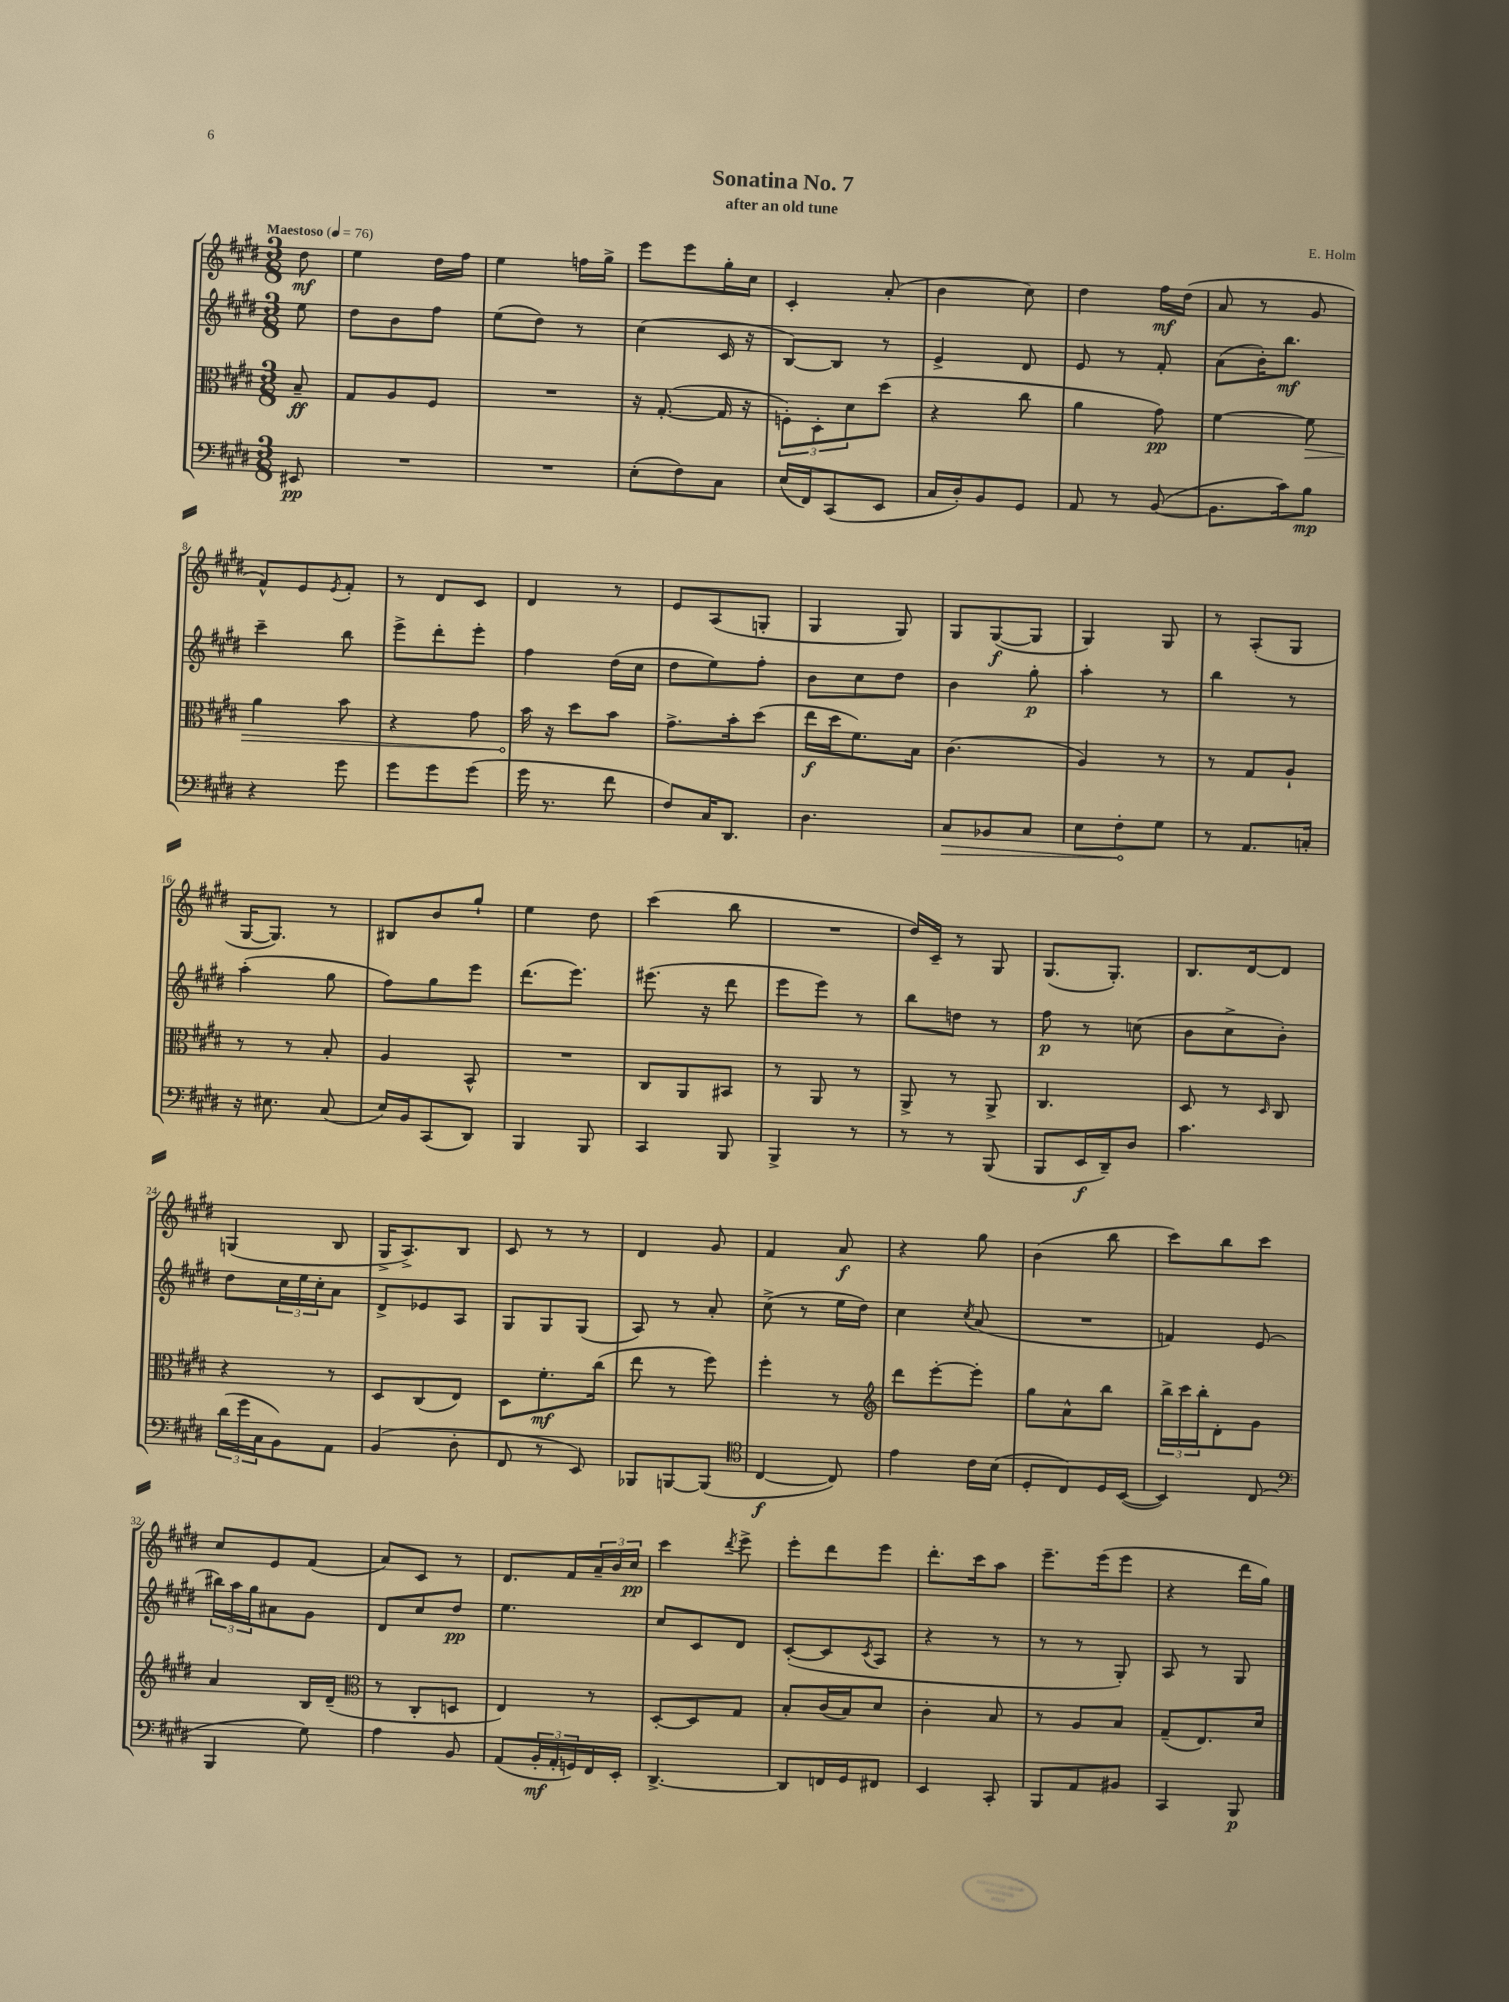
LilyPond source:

\header { title = "Sonatina No. 7" composer = "E. Holm" subtitle = "after an old tune" }
<<
\new StaffGroup <<
\new Staff = "s0" {
    \clef treble \key e \major \numericTimeSignature \time 3/8 \partial 8 \tempo "Maestoso" 4 = 76
    dis''8\mf |
    e''4 dis''16 fis''16 |
    e''4 f''16 gis''16-> |
    e'''8 e'''8 gis''16-. cis''16 |
    cis'4-. a'8-.( |
    b'4 cis''8) |
    dis''4 fis''16\mf dis''16( |
    a'8 r8 gis'8 |
    fis'8-^) e'8 \acciaccatura { e'8 } fis'8-. |
    r8 dis'8 cis'8 |
    dis'4 r8 |
    e'8 a8( g8-. |
    gis4 gis8) |
    gis8 gis8~\f( gis8 |
    gis4) gis8 |
    r8 a8-.( gis8 |
    gis16~ gis8.) r8 |
    bis8 b'8 gis''8-! |
    e''4 dis''8 |
    cis'''4( b''8 |
    R4. |
    dis''16) cis'16-- r8 gis8 |
    gis8.( gis8.-.) |
    b8. dis'16~ dis'8 |
    g4( b8 |
    gis16-> a8.->) b8 |
    cis'8 r8 r8 |
    dis'4 gis'8 |
    fis'4 a'8\f |
    r4 gis''8 |
    b'4( b''8 |
    cis'''8) b''8 cis'''8 |
    cis''8 e'8 fis'8( |
    a'8) cis'8 r8 |
    dis'8. fis'16 \tuplet 3/2 { a'16-- b'16 cis''16\pp } |
    cis'''4 \acciaccatura { dis'''8 } e'''8-> |
    e'''8-. dis'''8 e'''8 |
    dis'''8.-. cis'''16 a''8 |
    e'''8.-- e'''16( e'''8 |
    r4 dis'''16 gis''16) \bar "|." |
}
\new Staff = "s1" {
    \clef treble \key e \major \numericTimeSignature \time 3/8 \partial 8
    e''8 |
    dis''8 b'8 fis''8 |
    e''8( dis''8) r8 |
    cis''4( cis'16 r16 |
    b8~) b8 r8 |
    e'4-> dis'8 |
    e'8 r8 fis'8-. |
    a'8( b'16-.) b''8.\mf |
    cis'''4-- b''8 |
    e'''8-> dis'''8-. e'''8-. |
    fis''4 dis''16( cis''16 |
    dis''8 e''8) fis''8-. |
    b'8 cis''8 dis''8 |
    b'4 gis''8-.\p |
    a''4-. r8 |
    b''4 r8 |
    a''4-.( gis''8 |
    fis''8) gis''8 e'''8 |
    dis'''8.( e'''8.) |
    eis'''8.( r16 dis'''8 |
    e'''8 e'''8) r8 |
    b''8 d''8 r8 |
    fis''8\p r8 c''8( |
    b'8 cis''8-> b'8-.) |
    dis''8 \tuplet 3/2 { cis''16 e''16 cis''16-. } a'8 |
    dis'8-> ees'8 a8 |
    gis8 gis8 gis8( |
    a8) r8 a'8-. |
    cis''8->( r8 e''16 dis''16) |
    cis''4 \acciaccatura { cis''8 } a'8( |
    R4. |
    f'4) e'8( |
    \tuplet 3/2 { bis''16) a''16 gis''16 } ais'8 gis'8 |
    dis'8 cis''8 dis''8\pp |
    e''4. |
    cis''8 cis'8 dis'8 |
    cis'8~-.( cis'8 \acciaccatura { cis'8 } a8 |
    r4 r8 |
    r8 r8 gis8-.) |
    a8 r8 gis8 \bar "|." |
}
\new Staff = "s2" {
    \clef alto \key e \major \numericTimeSignature \time 3/8 \partial 8
    b8--\ff |
    gis8 a8 fis8 |
    R4. |
    r16 gis8.~-.( gis16 r16 |
    \tuplet 3/2 { f8-.) dis8-. dis'8 } dis''8( |
    r4 cis''8 |
    a'4 gis'8\pp) |
    fis'4~ \once \override Hairpin.circled-tip = ##t fis'8\> |
    a'4 b'8 |
    r4 gis'8 |
    b'16\! r16 dis''8 b'8 |
    gis'8.-> b'16-. dis''8( |
    e''16\f dis''16 fis'8.) b16 |
    cis'4.( |
    a4) r8 |
    r8 gis8 a8-! |
    r8 r8 b8-. |
    a4 b,8-^ |
    R4. |
    cis8 a,8 bis,8 |
    r8 a,8 r8 |
    a,8-> r8 a,8-> |
    cis4. |
    dis8 r8 \grace { dis16 } cis8 |
    r4 r8 |
    dis8 cis8( e8) |
    dis8 fis'8.-.\mf cis''16( |
    e''8 r8 fis''8) |
    fis''4-. r8 |
    \clef treble dis'''8 e'''8~-. e'''8-. |
    gis''8 a'8-^ b''8 |
    \tuplet 3/2 { b''16-> cis'''16 b''16-. } dis'8-. gis'8 |
    a'4 b16 dis'16--( |
    \clef alto r8 cis8-. d8 |
    e4) r8 |
    dis8~-. dis8 gis8 |
    b8-. cis'16( b16) dis'8 |
    cis'4-. b8 |
    r8 a8 b8 |
    gis8--( e8.) dis'16 \bar "|." |
}
\new Staff = "s3" {
    \clef bass \key e \major \numericTimeSignature \time 3/8 \partial 8
    eis,8\pp |
    R4. |
    R4. |
    e8-.( fis8) cis8 |
    e16( fis,16) cis,8( e,8 |
    cis16 dis16-.) b,8 gis,8 |
    a,8 r8 b,8~( |
    b,8. cis'16) b8\mp |
    r4 gis'8 |
    gis'8 gis'8 gis'8( |
    gis'16 r8. fis'8 |
    fis8) cis16 dis,8. |
    dis4. |
    \once \override Hairpin.circled-tip = ##t cis8\> bes,8 cis8 |
    e8 fis8-.\! gis8 |
    r8 a,8. c16-. |
    r16 eis8. cis8( |
    e16) b,16 cis,8( dis,8) |
    b,,4 b,,8 |
    cis,4 b,,8 |
    b,,4-> r8 |
    r8 r8 b,,8( |
    b,,8 e,16\f dis,16--) dis8 |
    cis'4. |
    \tuplet 3/2 { dis'16( gis'16 cis16 } b,8) a,8 |
    b,4( dis8-. |
    fis,8 r8 e,8) |
    bes,,8 b,,8~ b,,8( |
    \clef tenor cis4~\f cis8) |
    e'4 cis'16 b16( |
    dis8-. cis8) dis16 b,16~( |
    b,4) cis8( |
    \clef bass b,,4 gis8) |
    a4 b,8 |
    a,8( \tuplet 3/2 { b,16-.\mf a,16-. g,16) } fis,16 e,16-. |
    dis,4.~-> |
    dis,8 f,16 gis,16 fis,8 |
    e,4 cis,8-. |
    b,,8 a,8 bis,8 |
    cis,4 b,,8\p \bar "|." |
}
>>
>>
